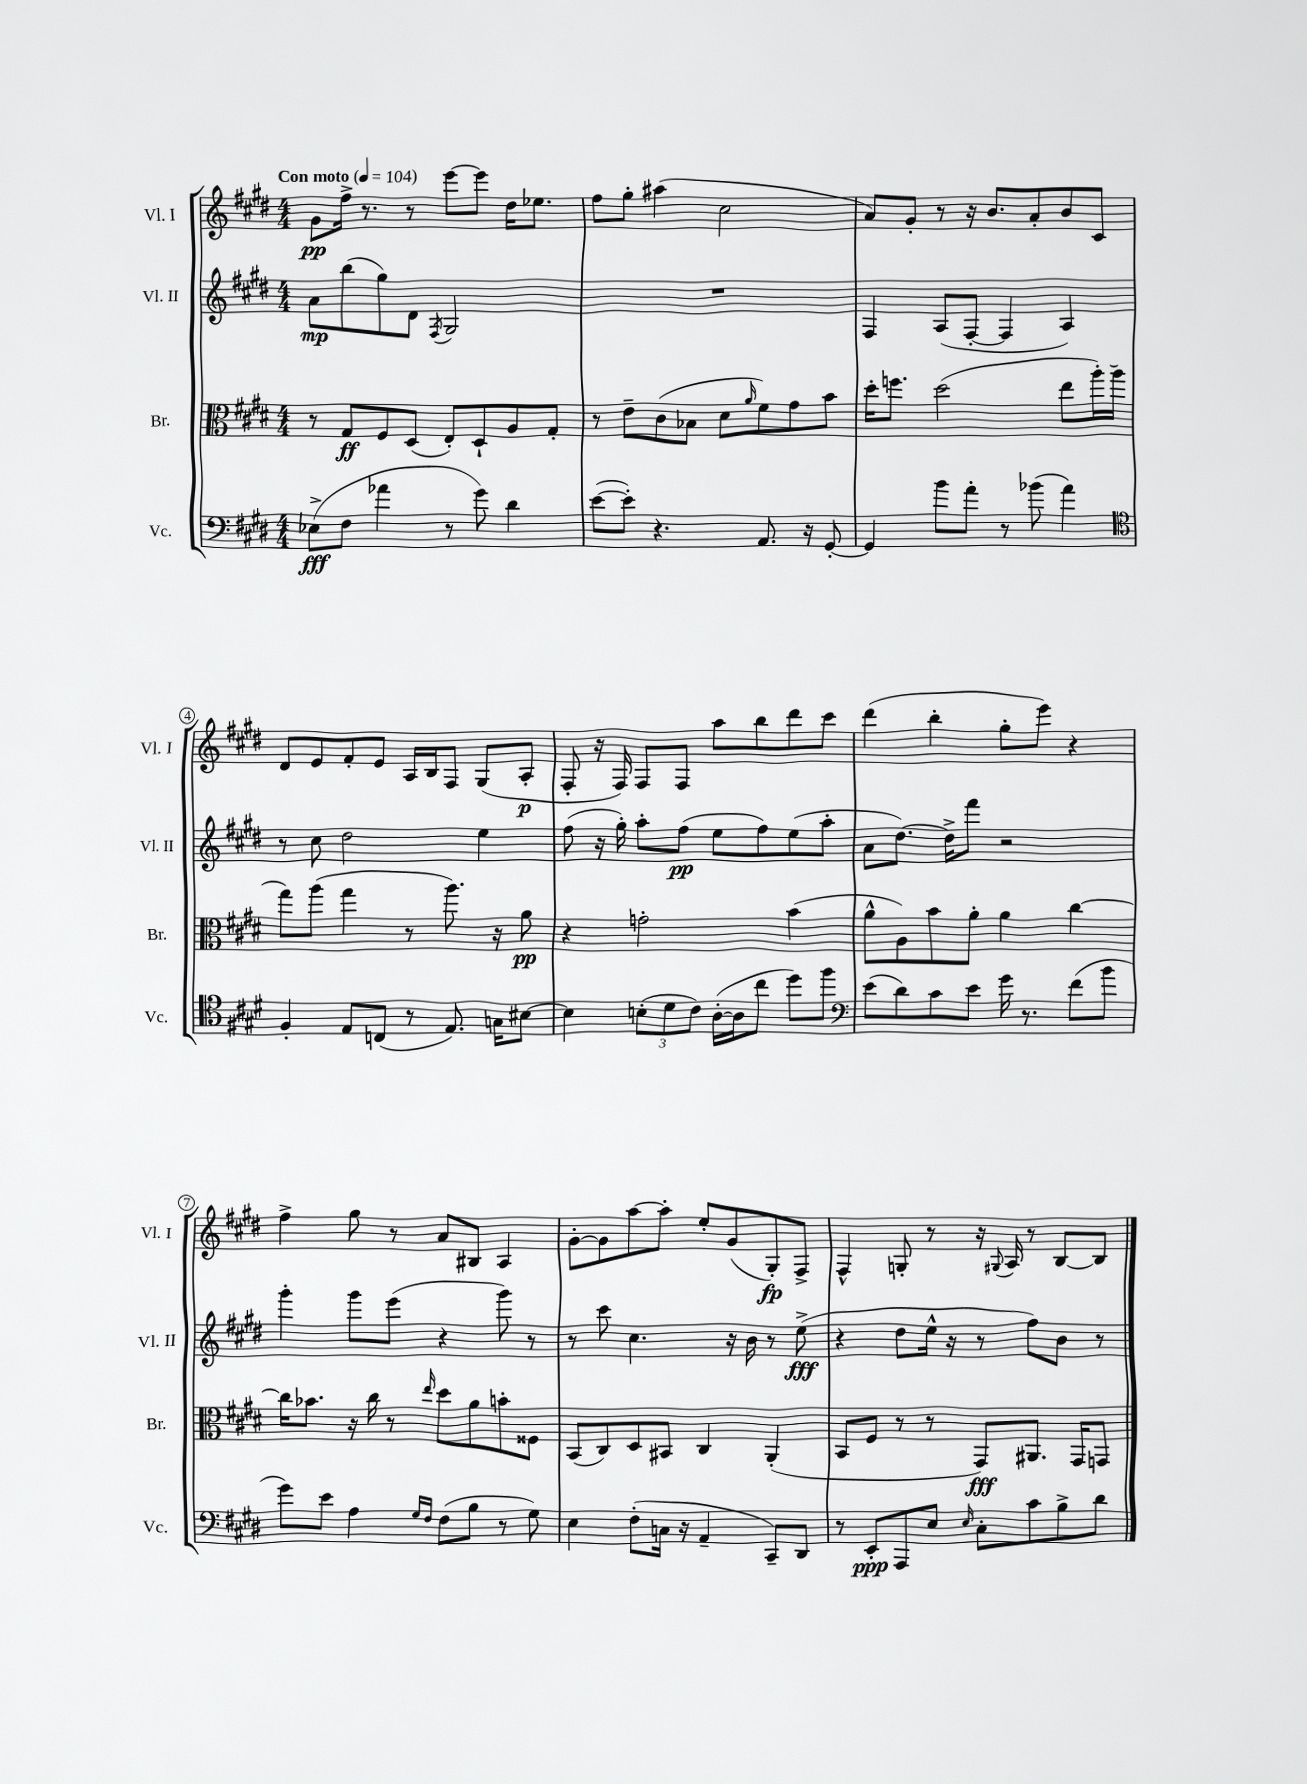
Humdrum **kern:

**kern	**dynam	**kern	**dynam	**kern	**dynam	**kern	**dynam
*part4	*part4	*part3	*part3	*part2	*part2	*part1	*part1
*staff4	*staff4	*staff3	*staff3	*staff2	*staff2	*staff1	*staff1
*I"Vc.	*	*I"Br.	*	*I"Vl. II	*	*I"Vl. I	*
*I'Vc.	*	*I'Br.	*	*I'Vl. II	*	*I'Vl. I	*
*clefF4	*	*clefC3	*	*clefG2	*	*clefG2	*
*k[f#c#g#d#]	*	*k[f#c#g#d#]	*	*k[f#c#g#d#]	*	*k[f#c#g#d#]	*
*M4/4	*	*M4/4	*	*M4/4	*	*M4/4	*
*MM104	*	*MM104	*	*MM104	*	*MM104	*
=1	=1	=1	=1	=1	=1	=1	=1
!	!	!	!	!	!	!LO:TX:a:B:t=Con moto	!
(8E-X^\L	fff	8r	.	8a\L	mp	8g#\L	pp
8F#\J	.	8G#/L	ff	(8bb\	.	16ff#^\Jk	.
.	.	.	.	.	.	8.r	.
4a-X\	.	8F#/	.	8gg#\)	.	.	.
.	.	(8D#/J	.	8d#\J	.	8r	.
.	.	.	.	8qF#/	.	.	.
8r	.	8E'/L)	.	2G#/	.	[8eee\L	.
8g#\)	.	8D#`/	.	.	.	8eee\J]	.
4d#\	.	8A/	.	.	.	16dd#\KL	.
.	.	.	.	.	.	8.ee-X\J	.
.	.	8G#'/J	.	.	.	.	.
=2	=2	=2	=2	=2	=2	=2	=2
([8e\L	.	8r	.	1r	.	8ff#\L	.
8e'\J])	.	8e~\L	.	.	.	8gg#'\J	.
4.r	.	(8c#\	.	.	.	(4aa#X\	.
.	.	8B-X\J	.	.	.	.	.
.	.	8d#\L	.	.	.	2cc#\	.
.	.	16qqa/	.	.	.	.	.
8.AA/	.	8f#\)	.	.	.	.	.
.	.	8g#\	.	.	.	.	.
16r	.	.	.	.	.	.	.
[8GG#'/	.	8b\J	.	.	.	.	.
=3	=3	=3	=3	=3	=3	=3	=3
4GG#/]	.	16dd#'\KL	.	4F#/	.	8a/L)	.
.	.	8.ffn\J	.	.	.	.	.
.	.	.	.	.	.	8g#'/J	.
8b\L	.	(2dd#\	.	(8A/L	.	8r	.
8a'\J	.	.	.	[8F#'/J	.	16r	.
.	.	.	.	.	.	8.b/L	.
8r	.	.	.	4F#/]	.	.	.
(8b-X\	.	.	.	.	.	8a'/	.
4a\)	.	8ee\L	.	4A/)	.	8b/	.
.	.	16aa'\L)	.	.	.	8c#/J	.
.	.	(16aa\JJ	.	.	.	.	.
!!LO:LB:g=z
=4	=4	=4	=4	=4	=4	=4	=4
*clefC4	*	*	*	*	*	*	*
4F#'/	.	8gg#\L)	.	8r	.	8d#/L	.
.	.	(8aa\J	.	8cc#\	.	8e/	.
8E/L	.	4gg#\	.	2dd#\	.	8f#'/	.
(8Cn/J	.	.	.	.	.	8e/J	.
8r	.	8r	.	.	.	16A/LL	.
.	.	.	.	.	.	16B/J	.
8.E/)	.	8.aa\)	.	.	.	8F#/J	.
.	.	.	.	4ee\	.	(8G#/L	.
16Gn\KL	.	16r	.	.	.	.	.
[8B#X\J	.	8a\	pp	.	.	8A'/J	p
=5	=5	=5	=5	=5	=5	=5	=5
4B#\]	.	4r	.	(8ff#\	.	8F#'/	.
.	.	.	.	16r	.	16r	.
.	.	.	.	16gg#'\)	.	16F#/)	.
(12Bn'\L	.	2gn'\	.	8aa'\L	.	8F#/L	.
12d#\	.	.	.	.	.	.	.
.	.	.	.	(8ff#\J	pp	8F#/J	.
12c#\J)	.	.	.	.	.	.	.
([16A'\LL	.	.	.	8ee\L	.	8aa\L	.
16A\J]	.	.	.	.	.	.	.
8cc#\J	.	.	.	8ff#\)	.	8bb\	.
8dd#\L)	.	(4b\	.	(8ee\	.	8ddd#\	.
8ff#\J	.	.	.	8aa'\J	.	8ccc#\J	.
=6	=6	=6	=6	=6	=6	=6	=6
*clefF4	*	*	*	*	*	*	*
(8e\L	.	8a^^\L	.	8a\L	.	(4ddd#\	.
8d#\)	.	8A\)	.	[8.dd#\J)	.	.	.
8c#\	.	8b\	.	.	.	4bb'\	.
.	.	.	.	16dd#^\KL]	.	.	.
8e\J	.	8a'\J	.	8fff#\J	.	.	.
16g#\	.	4a\	.	2r	.	8gg#'\L	.
8.r	.	.	.	.	.	.	.
.	.	.	.	.	.	8eee\J)	.
(8f#\L	.	[4cc#\	.	.	.	4r	.
8b\J	.	.	.	.	.	.	.
!!LO:LB:g=z
=7	=7	=7	=7	=7	=7	=7	=7
8g#\L)	.	16cc#\KL]	.	4ggg#'\	.	4ff#^\	.
.	.	8.b-X\J	.	.	.	.	.
8e\J	.	.	.	.	.	.	.
4A\	.	16r	.	8ggg#\L	.	8gg#\	.
.	.	16cc#\	.	.	.	.	.
.	.	8r	.	(8eee\J	.	8r	.
16qqG#/LL	.	.	.	.	.	.	.
16qqF#/JJ	.	16qqee/	.	.	.	.	.
(8F#\L	.	8dd#\L	.	4r	.	8a/L	.
8B\J	.	8a\	.	.	.	8B#X/J	.
8r	.	8bn'\	.	8ggg#\)	.	4A/	.
8G#\)	.	8F##X\J	.	8r	.	.	.
=8	=8	=8	=8	=8	=8	=8	=8
4E\	.	(8BB/L	.	8r	.	[8g#'\L	.
.	.	8C#/)	.	8ccc#\	.	8g#\]	.
(8F#'\L	.	8D#/	.	4.cc#\	.	[8aa\	.
16Cn\Jk	.	8BB#X/J	.	.	.	8aa'\J]	.
16r	.	.	.	.	.	.	.
4AA~/	.	4C#/	.	.	.	8ee'/L	.
.	.	.	.	16r	.	(8g#/	.
.	.	.	.	16b\	.	.	.
8CC#~/L)	.	(4AA'/	.	8r	.	8G#'/)	fp
8DD#/J	.	.	.	(8ee^\	fff	8F#^/J	.
=9	=9	=9	=9	=9	=9	=9	=9
8r	.	8BB/L	.	4r	.	4F#^^/	.
8EE'/L	ppp	8F#/J	.	.	.	.	.
8AAA/	.	8r	.	8dd#\L	.	8Gn'/	.
8E/J	.	8r	.	16ee^^\Jk	.	8r	.
.	.	.	.	16r	.	.	.
16qqE/	.	.	.	.	.	.	.
8C#'\L	.	8GG#/L)	fff	8r	.	16r	.
.	.	.	.	.	.	8qqG#X/	.
.	.	.	.	.	.	16A/	.
8c#\	.	8.AA#X/J	.	8ff#\L)	.	8r	.
8B^\	.	.	.	8b\J	.	[8B/L	.
.	.	16GG#/KL	.	.	.	.	.
8d#\J	.	8GGn/J	.	8r	.	8B/J]	.
==	==	==	==	==	==	==	==
*-	*-	*-	*-	*-	*-	*-	*-
